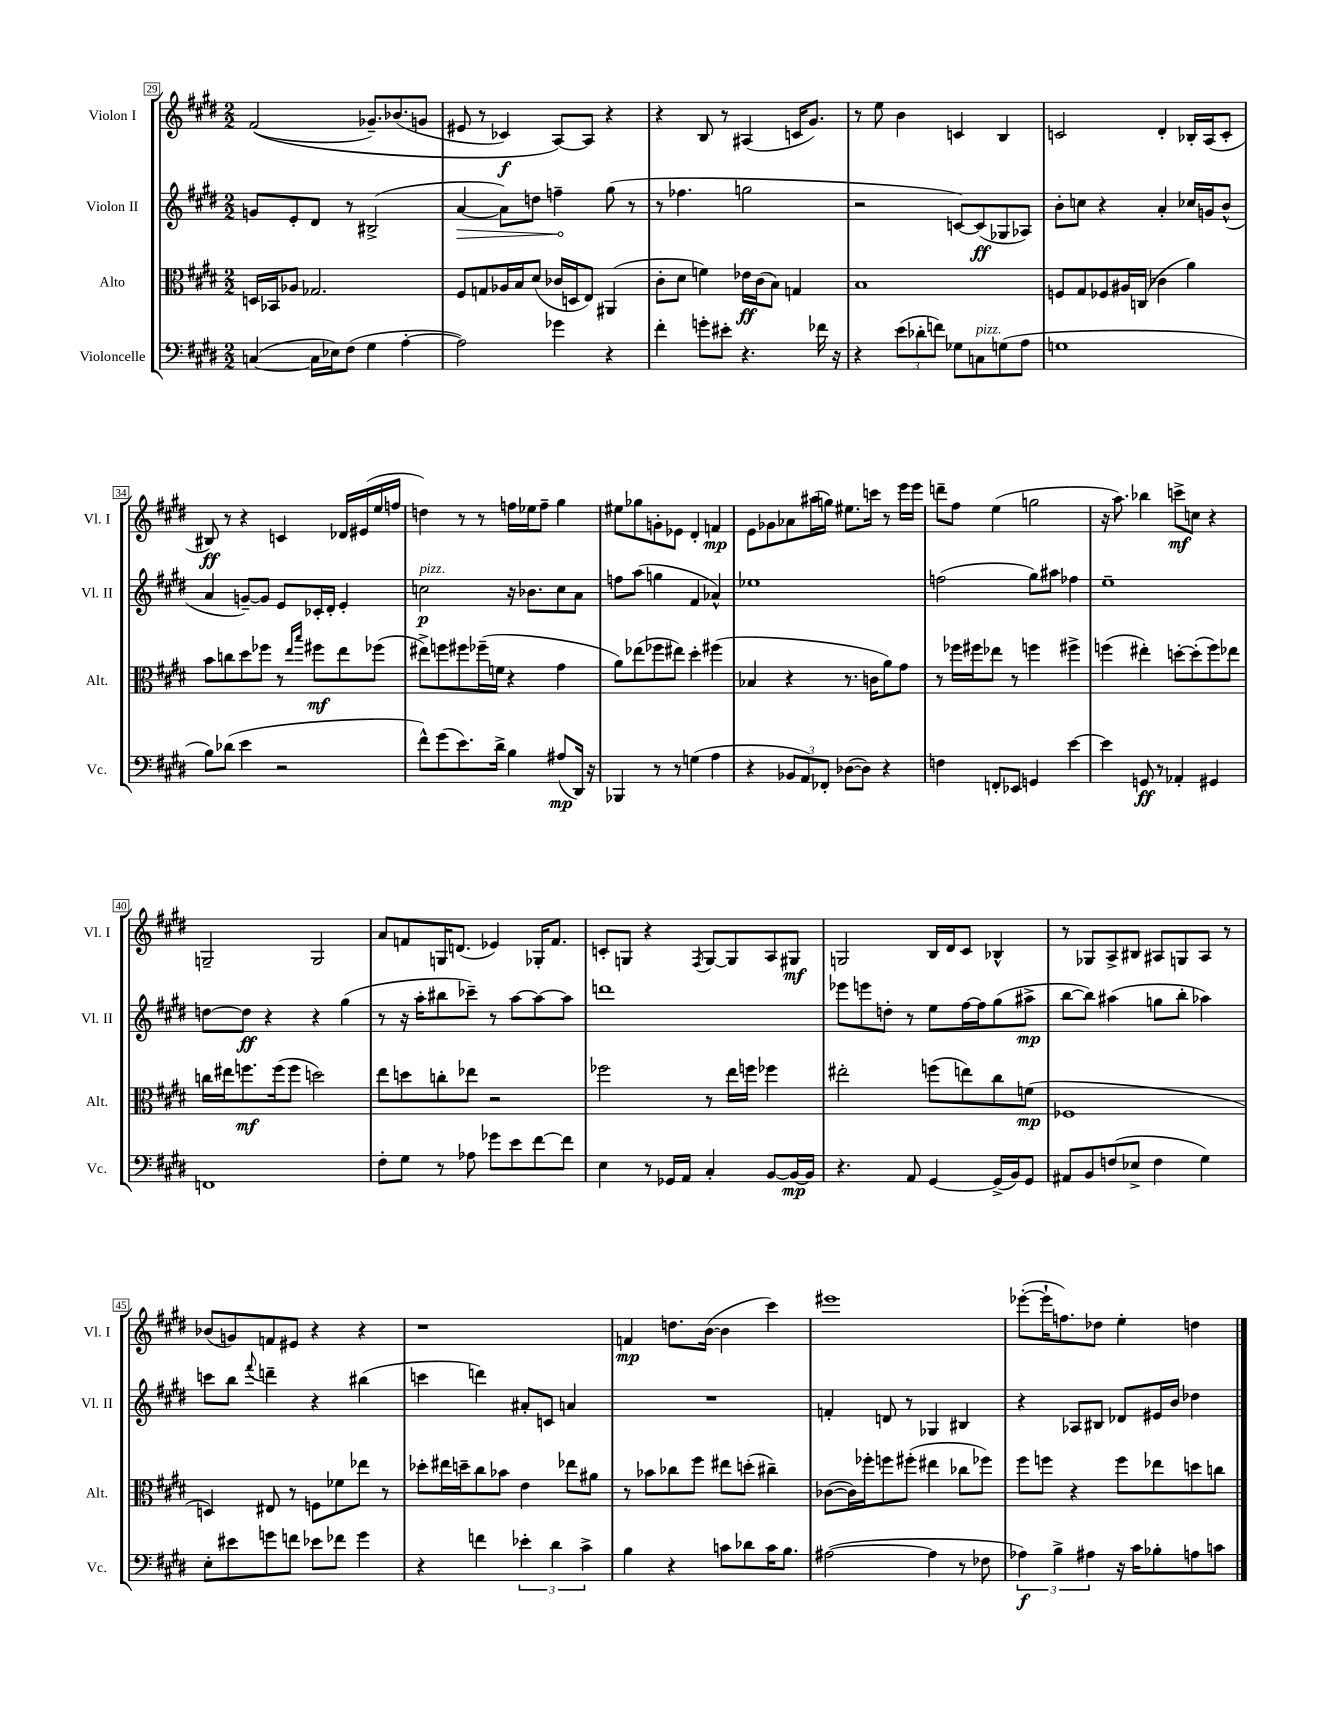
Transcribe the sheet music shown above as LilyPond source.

<<
\new StaffGroup <<
\new Staff = "s0" \with { instrumentName = "Violon I" shortInstrumentName = "Vl. I" } {
    \clef treble \key e \major \numericTimeSignature \time 2/2
    fis'2(\( ges'8.--) bes'8.( g'8 |
    eis'8 r8 ces'4\f) a8~\) a8 r4 |
    r4 b8 r8 ais4( c'16 gis'8.) |
    r8 e''8 b'4 c'4 b4 |
    c'2 dis'4-. bes16-. a16( c'8-. |
    bis8\ff) r8 r4 c'4 des'16 eis'16( e''16 f''16 |
    d''4) r8 r8 f''16 ees''16 f''8-- gis''4 |
    eis''8 ges''8 g'8-. ees'8 dis'4-. f'4\mp |
    e'8 ges'8 aes'8 ais''16( g''16) eis''8. c'''16 r8 e'''16 e'''16 |
    d'''8-- fis''8 e''4( g''2 |
    r16 a''8.) bes''4 c'''8->\mf c''8 r4 |
    g2-- g2 |
    a'8 f'8 g16 d'8.( ees'4) ges16-. f'8. |
    c'8-. g8 r4 \acciaccatura { fis8 } g8~ g8 a8 gis8\mf |
    g2 b16 dis'16 cis'8 bes4-^ |
    r8 ges8 a8-> bis8 ais8 g8 ais8 r8 |
    bes'8( g'8) f'8 eis'8 r4 r4 |
    r1 |
    f'4\mp d''8. b'16~( b'4 cis'''4) |
    eis'''1 |
    ees'''8~-.( ees'''16-! f''8.) des''8 e''4-. d''4 \bar "|." |
}
\new Staff = "s1" \with { instrumentName = "Violon II" shortInstrumentName = "Vl. II" } {
    \clef treble \key e \major \numericTimeSignature \time 2/2
    g'8 e'8-. dis'8 r8 bis2->( |
    \once \override Hairpin.circled-tip = ##t a'4~\> a'8) d''8 f''4--\! gis''8( r8 |
    r8 fes''4. g''2 |
    r2 c'8~) c'8\ff( ges8 aes8) |
    b'8-. c''8 r4 a'4-. ces''16 g'16 b'8-^( |
    a'4 g'8~--) g'8 e'8 ces'16-. dis'16-. e'4-. |
    c''2\p^\markup { \italic "pizz." } r16 bes'8. c''8 a'8 |
    f''8 a''8( g''4 fis'4 aes'4-^) |
    ees''1 |
    f''2( gis''8) ais''8 fes''4 |
    e''1-- |
    d''8~ d''8\ff r4 r4 gis''4( |
    r8 r16 a''16-. bis''8 ces'''8--) r8 a''8~ a''8~ a''8 |
    d'''1 |
    ees'''8 e'''8 d''8-. r8 e''8 fis''16~ fis''16 gis''8( ais''8->\mp |
    b''8~ b''8) ais''4( g''8 b''8-. aes''4) |
    c'''8 b''8 \appoggiatura { fis'''8 } d'''4-- r4 bis''4( |
    c'''4 d'''4) ais'8-. c'8 a'4 |
    R1 |
    f'4-. d'8 r8 ges4 bis4 |
    r4 aes8 bis8 des'8 eis'16 b'16 des''4 \bar "|." |
}
\new Staff = "s2" \with { instrumentName = "Alto" shortInstrumentName = "Alt." } {
    \clef alto \key e \major \numericTimeSignature \time 2/2
    d16 bes,16 aes8 ges2. |
    fis8 g8 aes16 b16 dis'8( ces'16 d16 e8) ais,4( |
    cis'8-. dis'8 f'4) ees'16\ff cis'16( b8) g4 |
    b1 |
    f8 gis8 fes8 ais16 c16( ces'4 a'4) |
    b'8 c''8 dis''8 fes''8 r8 \grace { e''16 b''16 } fis''8\mf e''8 fes''8( |
    eis''8->) f''8 fis''8 fes''16--( f'16 r4 gis'4 |
    a'8) ees''8( fes''8 eis''8) dis''4-. fis''4( |
    bes4 r4 r8. c'16 a'8) gis'8 |
    r8 fes''16 fis''16 ees''8 r8 f''4 fis''4-> |
    f''4( eis''4-.) d''8~-. d''8-.( f''8) ees''8 |
    c''16 eis''16 f''8.\mf f''16( f''8 d''2) |
    e''8 d''8 c''8-. ees''8 r2 |
    fes''2 r8 e''16 f''16 fes''4 |
    eis''2-. f''8( e''8) cis''8 f'8\mp( |
    fes1 |
    d4) eis8 r8 f8 fes'8 ees''8 r8 |
    des''8-. eis''16 d''16-- cis''8 bes'8 e'4 ees''8 ais'8 |
    r8 bes'8 ces''8 fis''8 eis''8 d''8-.( cis''4--) |
    ces'8~( ces'16) fes''16-. f''8 fis''8-.( eis''4 ces''8 fes''8) |
    fis''8 f''8 r4 f''8 ees''8 d''8 c''8 \bar "|." |
}
\new Staff = "s3" \with { instrumentName = "Violoncelle" shortInstrumentName = "Vc." } {
    \clef bass \key e \major \numericTimeSignature \time 2/2
    c4~( c16 ees16) fis8( gis4 a4~-. |
    a2) ges'4 r4 |
    fis'4-. g'8-. eis'8-. r4. fes'16 r16 |
    r4 \tuplet 3/2 { e'8( des'8-. f'8) } ges8 c8^\markup { \italic "pizz." } g8( a8 |
    g1 |
    b8) des'8( e'4 r2 |
    fis'8-^) gis'8( e'8.) dis'16-> b4 ais8\mp( dis,16) r16 |
    bes,,4 r8 r8 g4( a4 |
    r4 \tuplet 3/2 { bes,8 a,8) fes,8-. } des8~( des8) r4 |
    f4 f,8-. ees,8 g,4 e'4~ |
    e'4 g,8\ff r8 aes,4-. gis,4 |
    f,1 |
    fis8-. gis8 r8 aes8 ges'8 e'8 fis'8~ fis'8 |
    e4 r8 ges,16 a,16 cis4-. b,8~ b,16~\mp b,16 |
    r4. a,8 gis,4~ gis,16->( b,16) gis,8 |
    ais,8 b,8 f8( ees8-> f4 gis4) |
    e8-. eis'8 g'8 f'8 ees'8 fes'8 g'4 |
    r4 f'4 \tuplet 3/2 { ees'4-. dis'4 cis'4-> } |
    b4 r4 c'8 des'8 c'16 b8. |
    ais2~( ais4 r8 fes8 |
    \tuplet 3/2 { aes4\f) b4-> ais4 } r16 cis'16 bes8-. a8 c'8 \bar "|." |
}
>>
>>
\layout { \context { \Score currentBarNumber = #29 \override BarNumber.stencil = #(make-stencil-boxer 0.1 0.3 ly:text-interface::print) } }
